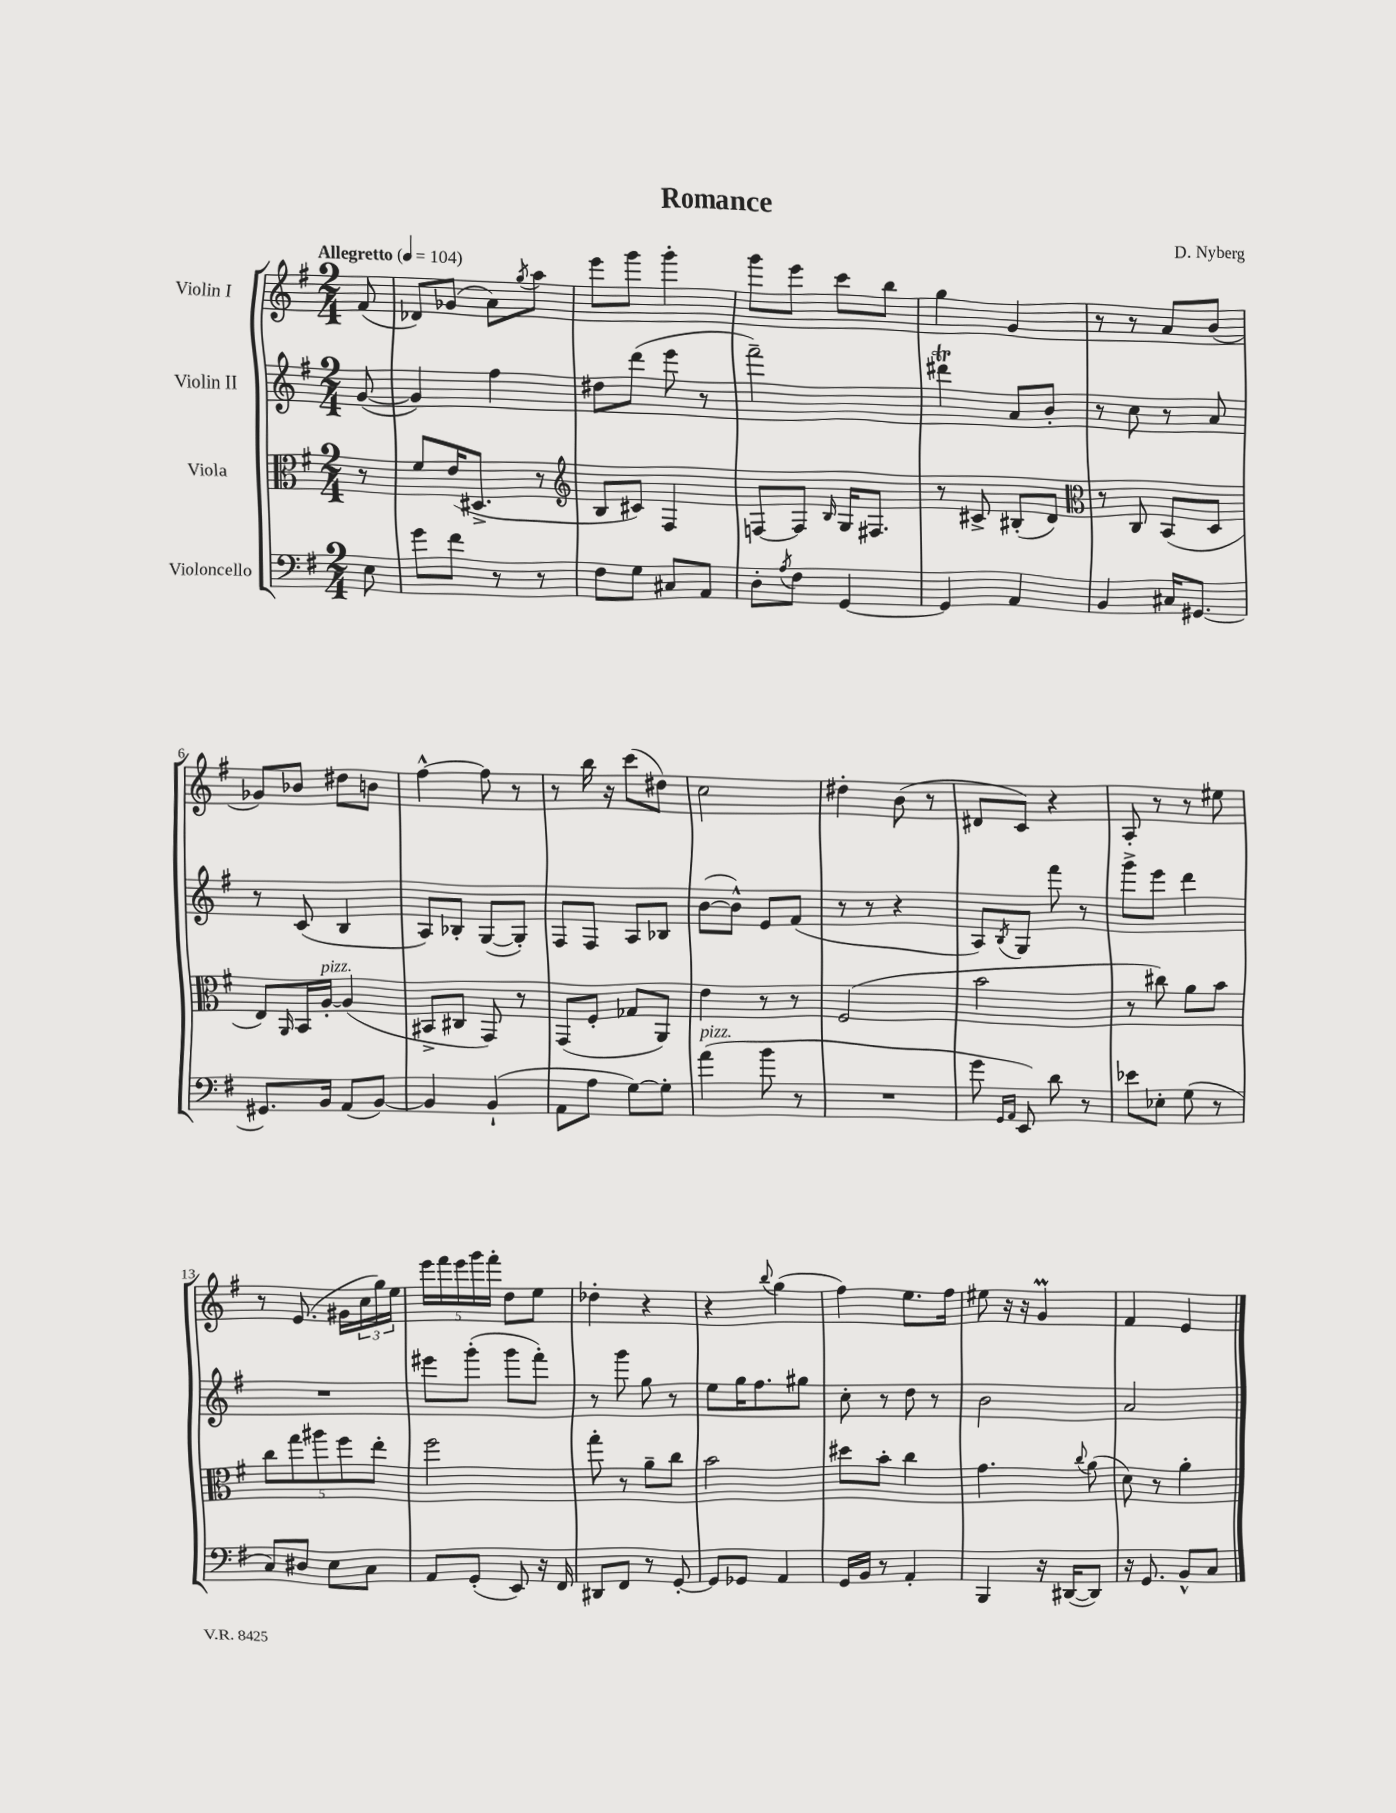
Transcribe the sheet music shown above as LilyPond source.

\header { title = "Romance" composer = "D. Nyberg" }
<<
\new StaffGroup <<
\new Staff = "s0" \with { instrumentName = "Violin I" } {
    \clef treble \key g \major \numericTimeSignature \time 2/4 \partial 8 \tempo "Allegretto" 4 = 104
    fis'8( |
    des'8) ges'8( a'8) \acciaccatura { g''8 } a''8 |
    e'''8 g'''8 g'''4-. |
    g'''8 e'''8 c'''8 b''8 |
    g''4 g'4 |
    r8 r8 a'8 b'8( |
    ges'8) bes'8 dis''8 b'8 |
    fis''4~-^ fis''8 r8 |
    r8 b''16 r16 c'''8( dis''8) |
    c''2 |
    dis''4-. b'8( r8 |
    dis'8 c'8) r4 |
    a8-. r8 r8 eis''8 |
    r8 e'8.( gis'16 \tuplet 3/2 { c''16 g''16) e''16 } |
    \tuplet 5/4 { e'''16 fis'''16 e'''16 g'''16 fis'''16-. } d''8 e''8 |
    des''4-. r4 |
    r4 \appoggiatura { b''8 } g''4( |
    fis''4) e''8. fis''16 |
    eis''8 r16 r16 g'4\prall |
    fis'4 e'4 \bar "|." |
}
\new Staff = "s1" \with { instrumentName = "Violin II" } {
    \clef treble \key g \major \numericTimeSignature \time 2/4 \partial 8
    g'8~( |
    g'4) fis''4 |
    dis''8 d'''8( e'''8 r8 |
    fis'''2--) |
    dis'''4\trill a'8 b'8-. |
    r8 c''8 r8 a'8 |
    r8 c'8( b4 |
    a8) bes8-. g8~( g8-.) |
    fis8 fis8 a8 bes8 |
    b'8~( b'8-^) e'8 fis'8( |
    r8 r8 r4 |
    a8) \acciaccatura { b8 } g8 fis'''8 r8 |
    g'''8-> e'''8 d'''4 |
    R2 |
    eis'''8 g'''8-.( g'''8 fis'''8-.) |
    r8 g'''8 g''8 r8 |
    e''8 g''16 fis''8. gis''8 |
    c''8-. r8 d''8 r8 |
    b'2 |
    a'2 \bar "|." |
}
\new Staff = "s2" \with { instrumentName = "Viola" } {
    \clef alto \key g \major \numericTimeSignature \time 2/4 \partial 8
    r8 |
    fis'8 e'16( dis8.-> r8 |
    \clef treble b8 cis'8) fis4 |
    f8~ f8 \grace { b16 } g16 fis8. |
    r8 cis'8-> bis8-.( d'8) |
    \clef alto r8 c8 b,8( d8 |
    e8) \grace { a,16 } b,16 a16~-.^\markup { \italic "pizz." } a4( |
    bis,8-> cis8 g,8) r8 |
    g,8( fis8-. ges8 a,8) |
    e'4 r8 r8 |
    fis2( |
    b'2 |
    r8 cis''8) a'8 b'8 |
    \tuplet 5/4 { c''8 g''8 ais''8 fis''8 e''8-. } |
    fis''2 |
    g''8-. r8 a'8-- c''8 |
    b'2 |
    dis''8 b'8-. c''4 |
    g'4. \appoggiatura { c''8 } a'8( |
    d'8) r8 a'4-. \bar "|." |
}
\new Staff = "s3" \with { instrumentName = "Violoncello" } {
    \clef bass \key g \major \numericTimeSignature \time 2/4 \partial 8
    e8 |
    g'8 fis'8 r8 r8 |
    fis8 g8 cis8 a,8 |
    d8-. \acciaccatura { a8 } fis8 g,4~ |
    g,4 a,4 |
    b,4 cis16 gis,8.~ |
    gis,8. b,16 a,8( b,8~) |
    b,4 b,4-!( |
    a,8 a8 g8~) g8-. |
    a'4^\markup { \italic "pizz." }( b'8 r8 |
    R2 |
    g'8 \grace { g,16 a,16 } e,8) d'8 r8 |
    ees'8 ees8-. g8( r8 |
    c8) dis8 e8 c8 |
    a,8 g,8-.( e,8) r16 fis,16 |
    dis,8 fis,8 r8 g,8~-. |
    g,8 ges,8 a,4 |
    g,16 b,16 r8 a,4-. |
    b,,4 r16 dis,16~( dis,8) |
    r16 g,8. b,8-^ c8 \bar "|." |
}
>>
>>
